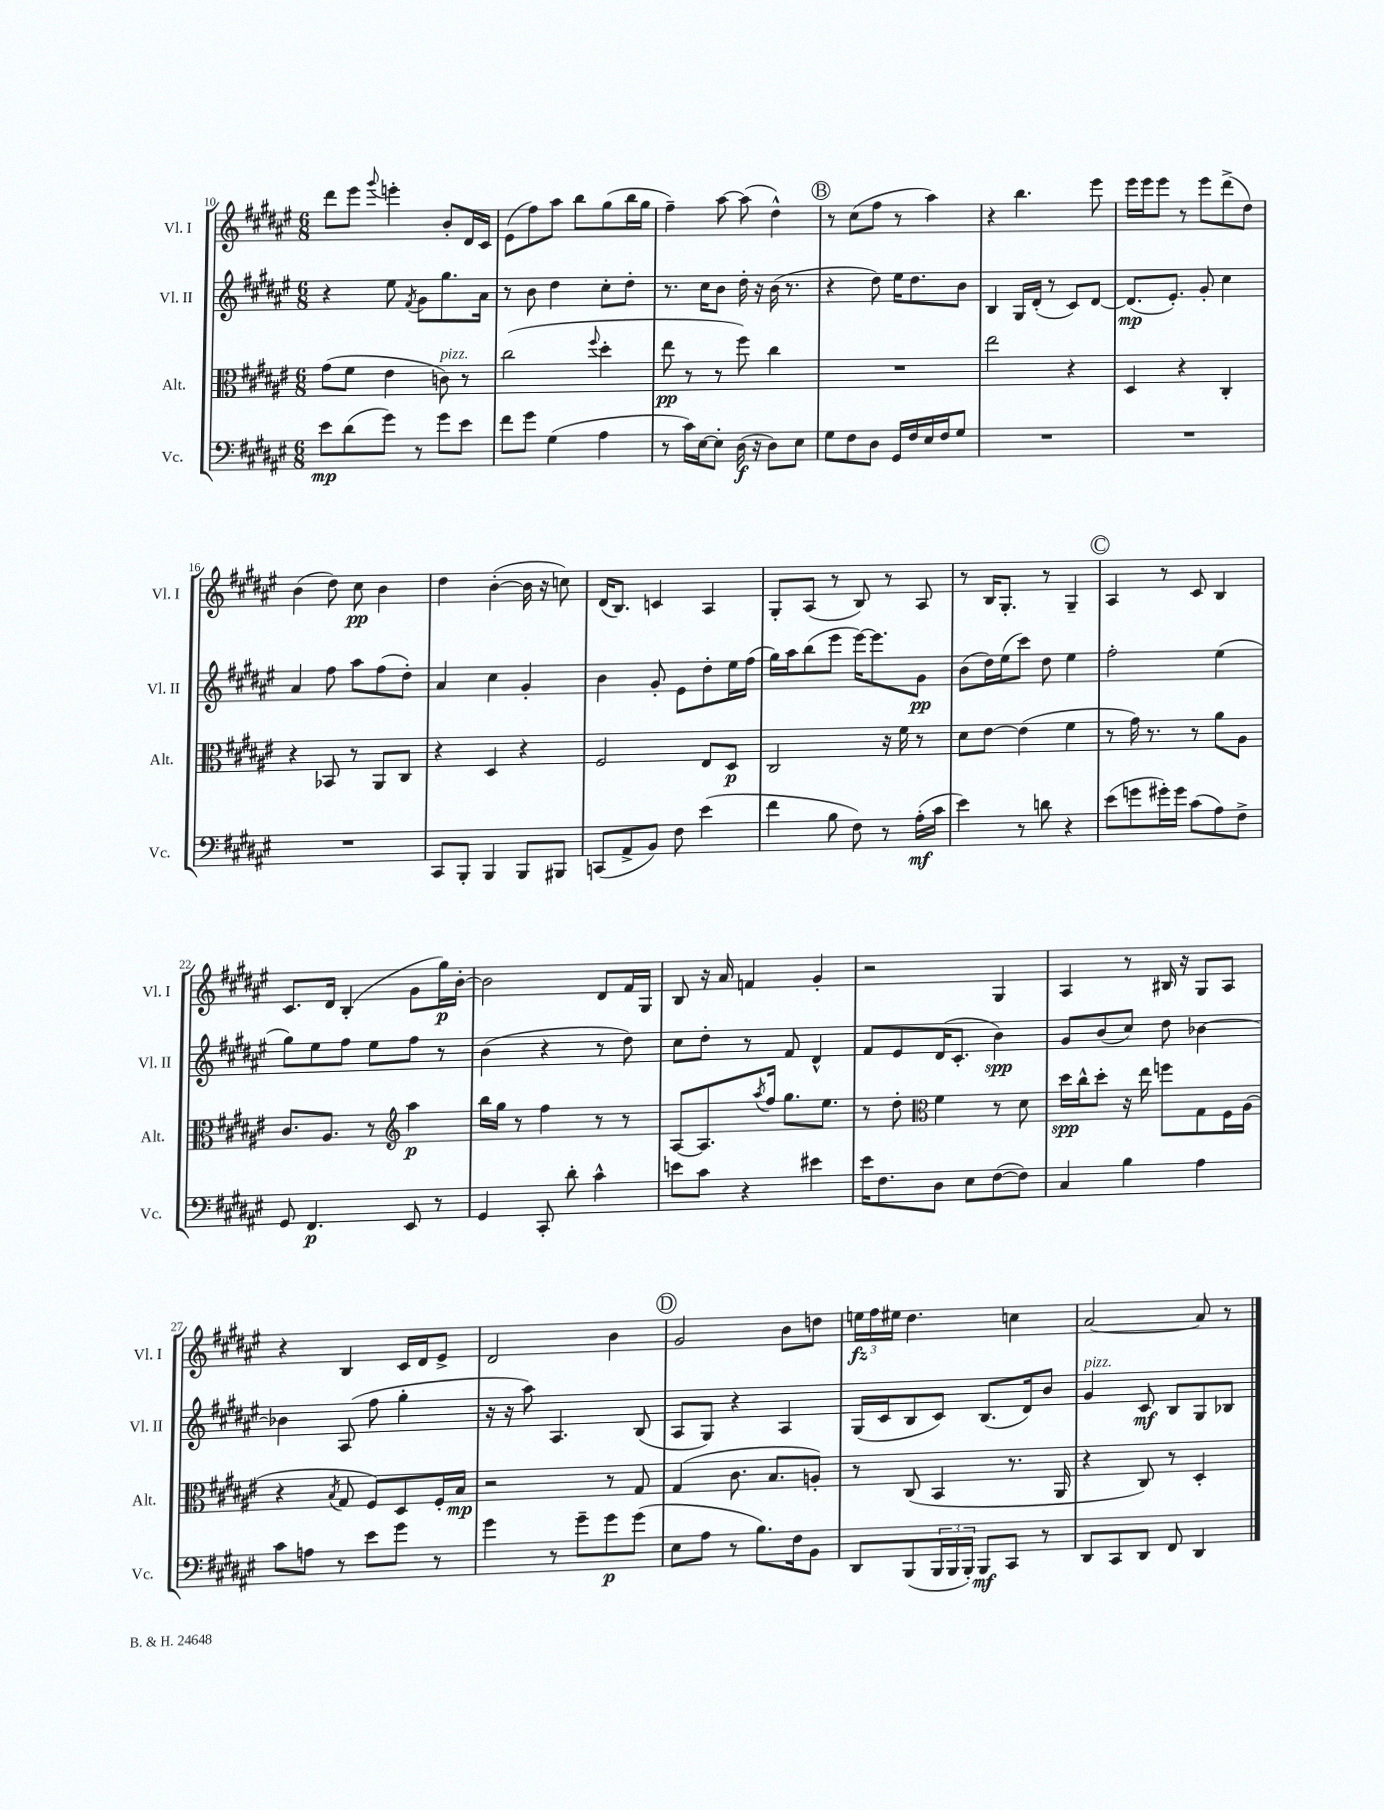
<<
\new StaffGroup <<
\new Staff = "s0" \with { instrumentName = "Vl. I" shortInstrumentName = "Vl. I" } {
    \clef treble \key fis \major \numericTimeSignature \time 6/8
    dis'''8 eis'''8 \appoggiatura { gis'''8 } e'''4-. b'8-. dis'16 cis'16 |
    eis'8( fis''8) ais''8 b''8 gis''8( b''16 gis''16 |
    fis''4--) ais''8~ ais''8( dis''4-^) |
    \mark \markup { \circle "B" } r8 cis''8( fis''8 r8 ais''4) |
    r4 b''4. eis'''8 |
    eis'''16 eis'''16 eis'''8 r8 eis'''8 dis'''8->( dis''8) |
    b'4( dis''8) cis''8\pp b'4 |
    dis''4 b'4~-.( b'16 r16 c''8) |
    dis'16( b8.) c'4 ais4 |
    gis8-. ais8( r8 b8) r8 ais8 |
    r8 b16 gis8.-. r8 gis4-- |
    \mark \markup { \circle "C" } ais4 r8 cis'8 b4 |
    cis'8. dis'16 b4-.( gis'8 gis''16\p) b'16~-. |
    b'2 dis'8 fis'16 gis16 |
    b8 r16 ais'16 f'4 gis'4-. |
    r2 gis4 |
    ais4 r8 bis16 r16 gis8 ais8 |
    r4 b4 cis'16 dis'16 eis'8-> |
    dis'2 b'4 |
    \mark \markup { \circle "D" } gis'2 b'8 d''8 |
    \tuplet 3/2 { e''16\fz fis''16 eis''16 } dis''4. c''4 |
    ais'2~ ais'8 r8 \bar "|." |
}
\new Staff = "s1" \with { instrumentName = "Vl. II" shortInstrumentName = "Vl. II" } {
    \clef treble \key fis \major \numericTimeSignature \time 6/8
    r4 eis''8 \acciaccatura { fis'8 } gis'8 gis''8. ais'16 |
    r8 b'8 dis''4 cis''8-. dis''8-. |
    r8. cis''16 b'8 dis''16-. r16 b'16( r8. |
    \mark \markup { \circle "B" } r4 dis''8) eis''16 dis''8. b'8 |
    b4 gis16 dis'16-.( r8 cis'8) dis'8~ |
    dis'8.\mp( eis'8.-.) gis'8-. cis''4 |
    ais'4 fis''8 ais''8 fis''8( dis''8-.) |
    ais'4 cis''4 gis'4-. |
    b'4 gis'8-. eis'8 dis''8-. eis''16 fis''16( |
    gis''16) ais''16 b''8( eis'''8 eis'''16~) eis'''8. gis'8\pp |
    b'8( dis''16) eis''16( cis'''8) dis''8 eis''4 |
    \mark \markup { \circle "C" } fis''2-. eis''4( |
    gis''8) eis''8 fis''8 eis''8 fis''8 r8 |
    b'4( r4 r8 dis''8) |
    cis''8 dis''8-. r8 fis'8 dis'4-^ |
    fis'8 eis'8 dis'16( cis'8.-. b'4\spp) |
    gis'8 b'8( cis''8) dis''8 bes'4~ |
    bes'4 ais8( fis''8 gis''4-. |
    r16 r16 ais''8) ais4. b8( |
    \mark \markup { \circle "D" } ais8 gis8) r4 ais4 |
    gis16( cis'16 b8 cis'8) b8.( dis'16) b'8 |
    gis'4^\markup { \italic "pizz." } cis'8\mf b8 gis8 bes8 \bar "|." |
}
\new Staff = "s2" \with { instrumentName = "Alt." shortInstrumentName = "Alt." } {
    \clef alto \key fis \major \numericTimeSignature \time 6/8
    gis'8( fis'8 eis'4 c'8^\markup { \italic "pizz." }) r8 |
    cis''2( \appoggiatura { fis''8 } dis''4-. |
    eis''8\pp r8 r8 fis''8) cis''4 |
    \mark \markup { \circle "B" } R2. |
    eis''2 r4 |
    dis4 r4 cis4-. |
    r4 bes,8 r8 ais,8 cis8 |
    r4 dis4 r4 |
    fis2 eis8 dis8\p |
    cis2 r16 fis'16 r8 |
    dis'8 eis'8~ eis'4( fis'4 |
    \mark \markup { \circle "C" } r8 gis'16) r8. r8 ais'8 ais8 |
    cis'8. ais8. r8 \clef treble ais''4\p |
    b''16 gis''16 r8 fis''4 r8 r8 |
    ais8~ ais8. \acciaccatura { ais''8 } fis''16 gis''8. eis''8. |
    r8 dis''8-. \clef alto fis'4 r8 dis'8 |
    dis''16\spp cis''16-^ dis''8-. r16 eis''16 f''8 gis8 fis16 ais16( |
    r4 \acciaccatura { b8 } gis8 fis8) dis8 fis16-. b16\mp |
    r2 r8 gis8 |
    \mark \markup { \circle "D" } gis4( cis'8. b8. a8-.) |
    r8 cis8( b,4 r8. ais,16 |
    r4 cis8) r8 dis4-. \bar "|." |
}
\new Staff = "s3" \with { instrumentName = "Vc." shortInstrumentName = "Vc." } {
    \clef bass \key fis \major \numericTimeSignature \time 6/8
    eis'8\mp dis'8( gis'8) r8 gis'8 eis'8 |
    fis'8 gis'8 gis4( ais4 |
    r8 cis'16) eis16~ eis8-. dis16\f( r16 dis8) eis8 |
    \mark \markup { \circle "B" } gis8 fis8 dis8 gis,16 fis16 eis16 fis16 gis8 |
    R2. |
    R2. |
    R2. |
    cis,8 b,,8-. b,,4 b,,8 bis,,8 |
    c,8( ais,8-> b,8) fis8 eis'4( |
    fis'4 b8 fis8) r8 ais16-.\mf( cis'16 |
    eis'4) r8 d'8 r4 |
    \mark \markup { \circle "C" } eis'8( g'8 gis'16-.) gis'16 cis'8( ais8) fis8-> |
    gis,8 fis,4.\p eis,8 r8 |
    gis,4 cis,8-. dis'8-. cis'4-^ |
    e'8 cis'8 r4 eis'4 |
    eis'16 fis8. dis8 eis8 fis8~( fis8) |
    cis4 b4 ais4 |
    cis'8 a8 r8 eis'8 gis'8 r8 |
    gis'4 r8 gis'8-- gis'8\p gis'8( |
    \mark \markup { \circle "D" } eis8 ais8 r8 b8.) fis16 b,8 |
    dis,8 b,,8( \tuplet 3/2 { b,,16 b,,16 b,,16-.) } b,,8\mf cis,8 r8 |
    dis,8 cis,8 dis,8 fis,8 dis,4 \bar "|." |
}
>>
>>
\layout { \context { \Score currentBarNumber = #10 } }
